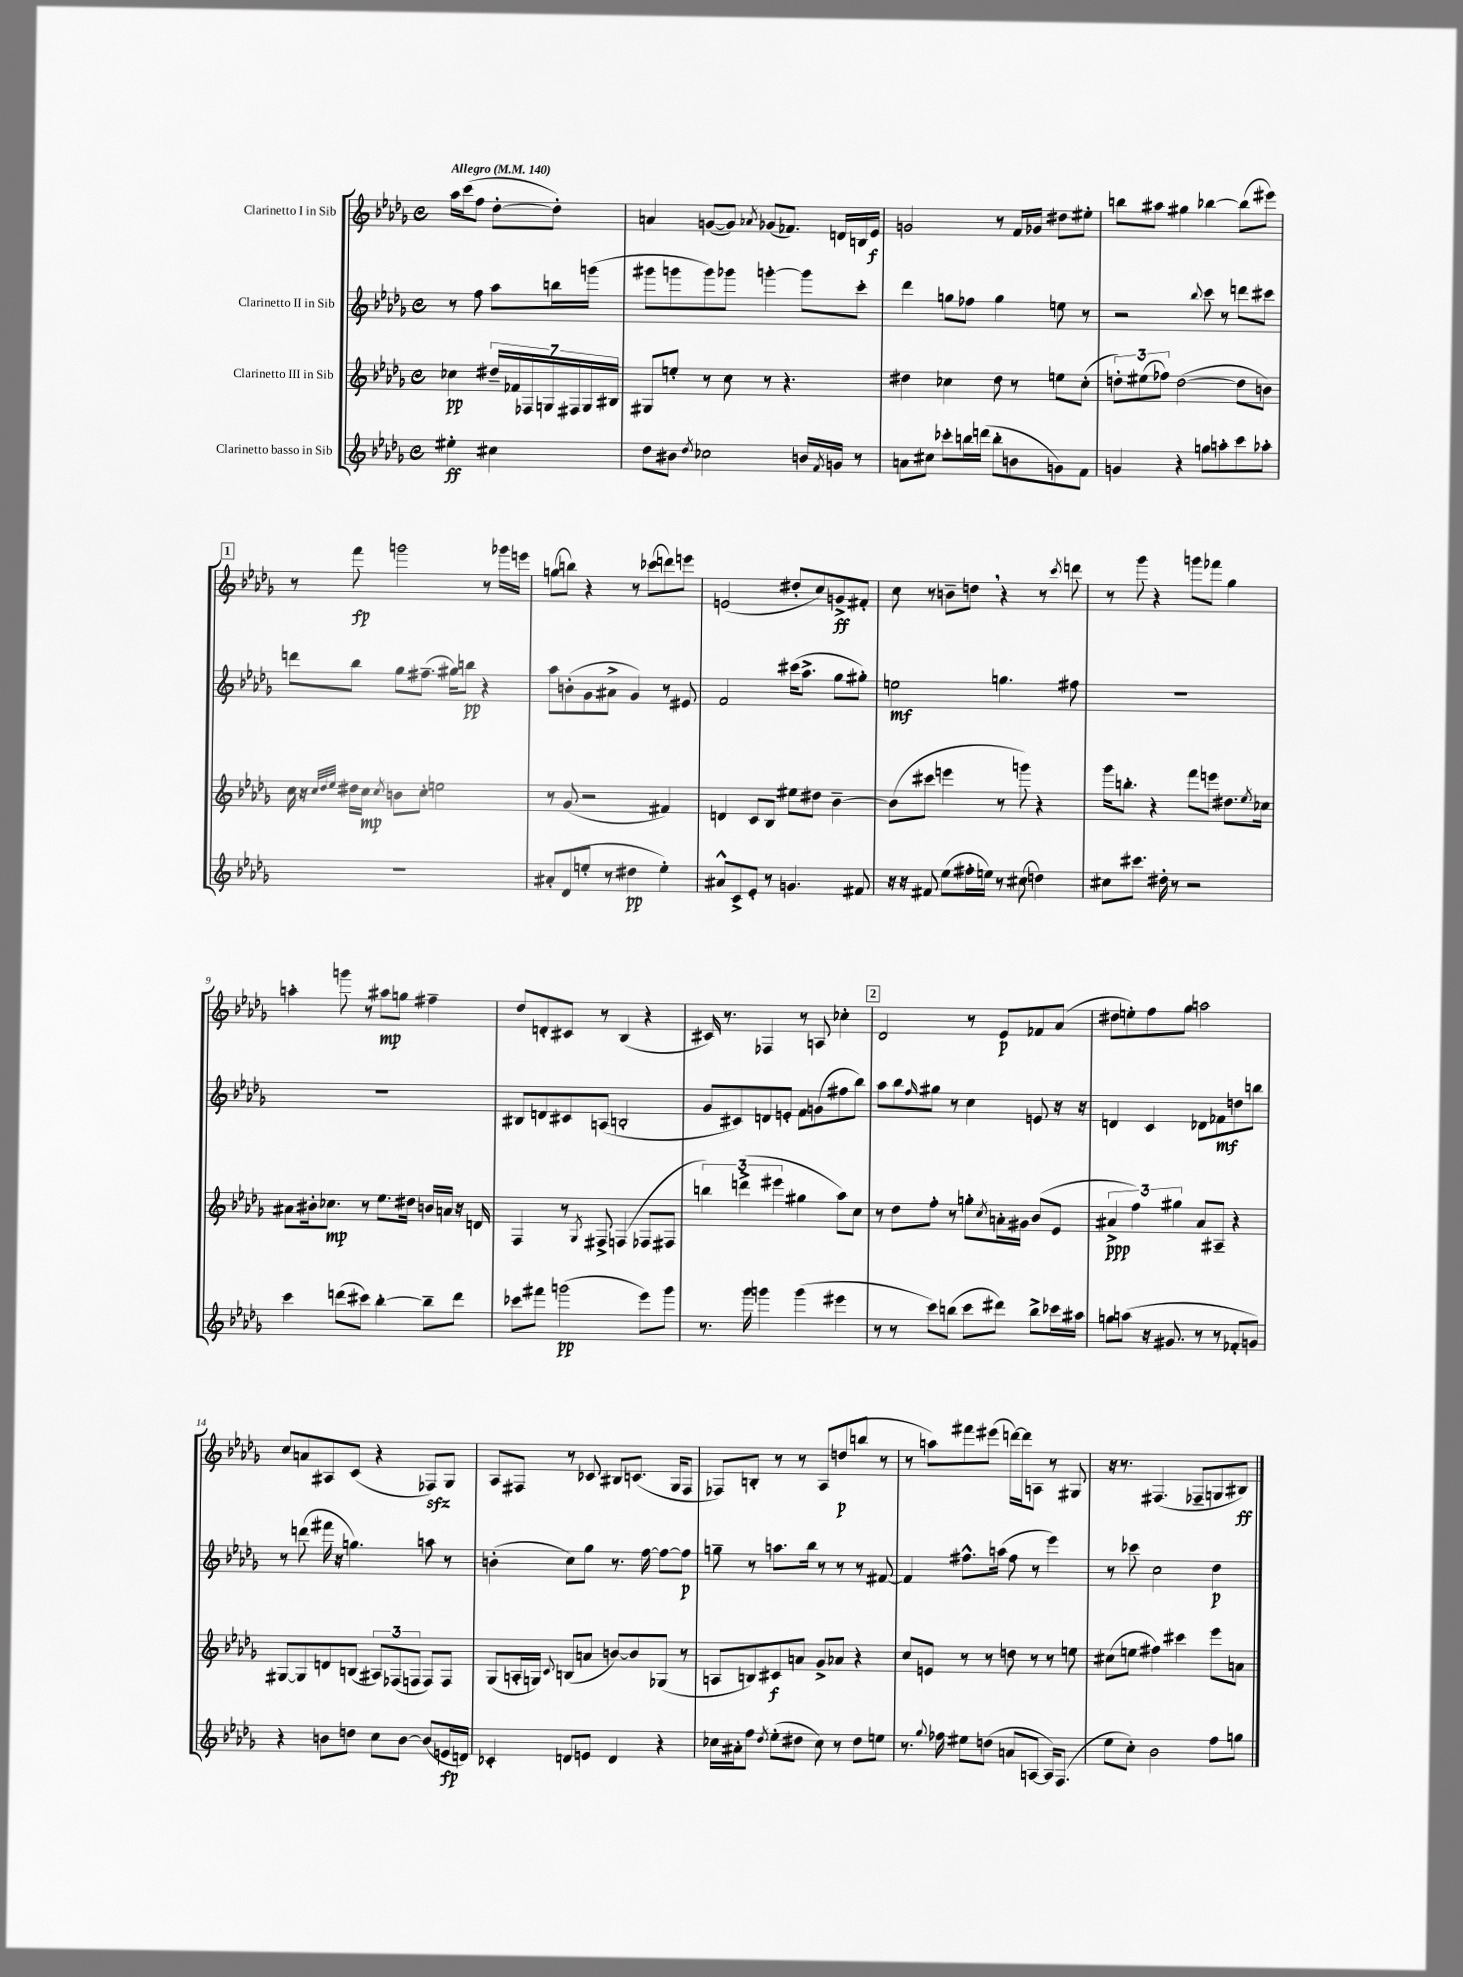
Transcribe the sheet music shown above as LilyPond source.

<<
\new StaffGroup <<
\new Staff = "s0" \with { instrumentName = "Clarinetto I in Sib" } {
    \clef treble \key des \major \defaultTimeSignature \time 4/4 \partial 2 \tempo "Allegro" 4 = 140
    aes''16 c'''16( f''8 des''8~-. des''8-.) |
    a'4 g'8~( g'8) \acciaccatura { aes'8 } ges'8( fes'8.) d'16 b16 ees'16\f |
    g'2 r8 f'16 ges'16 dis''8 eis''8-. |
    b''8 ais''8 gis''4 bes''4~ bes''8( eis'''8) |
    \mark \markup { \box "1" } r8 f'''8\fp g'''2 r8 ges'''16 e'''16 |
    g''8( b''8) r4 r8 ces'''8( d'''8) e'''8 |
    e'2( dis''8-. c''8) g'8->\ff fis'8-. |
    c''8 r8 b'8-- d''8 \breathe r4 r8 \acciaccatura { c'''8 } d'''8 |
    r8 ges'''8 r4 g'''8 fes'''8 ges''4 |
    a''4-. g'''8 r8 ais''8\mp g''8 fis''4-- |
    des''8 d'8-. cis'8 r8 bes4( r4 |
    cis'16) r8. fes4 r8 a8 ces''4-. |
    \mark \markup { \box "2" } des'2 r8 ees'8\p fes'8 aes'8( |
    dis''8 e''8-.) f''8 ges''8 a''2 |
    c''8 a'8 ais8 c'8( r4 fes8\sfz) ges8 |
    aes8 fis8 r8 ces'8 bis8 c'8.( ges16 fis8 |
    fes8) b8-. r8 r8 aes8( d''8\p b''8 r8 |
    r8 a''8) fis'''8 eis'''8( d'''16~) d'''16 a8 r8 gis8 |
    r16 r8. fis4.( fes8-- g8 bis8\ff) \bar "|." |
}
\new Staff = "s1" \with { instrumentName = "Clarinetto II in Sib" } {
    \clef treble \key des \major \defaultTimeSignature \time 4/4 \partial 2
    r8 f''8 aes''8 b''16 g'''16( |
    gis'''8 g'''8 g'''8) ges'''8 g'''4~-. g'''8 c'''8-. |
    des'''4 g''8 fes''8 g''4 e''8 r8 |
    r2 \appoggiatura { bes''8 } c'''8 r8 d'''8 cis'''8 |
    \mark \markup { \box "1" } d'''8 bes''8 ges''8 fis''8.--( gis''16) b''8\pp r4 |
    aes''8 b'8-.( ges'8 ais'8-> ges'4) r8 eis'8 |
    f'2 cis'''16( aes''8.-> ges''8 gis''8-.) |
    e''2\mf g''4. fis''8 |
    R1 |
    R1 |
    bis8 d'8 cis'8 a8( b2-. |
    ges'8 cis'8) d'8 e'8-. f'8 g'8( fis''8 bes''8) |
    \mark \markup { \box "2" } aes''8 bes''8 \grace { f''16 } gis''8 r8 c''4 e'8 r16 r16 |
    d'4 c'4 des'8 fes'8\mf d''8 b''8 |
    r8 d'''8( fis'''16 r16 g''4.) a''8 r8 |
    b'4-.( c''8) ges''8 r8. f''16~ f''8~ f''8\p |
    g''8-- r8 a''8. bes''16 r8 r8 r8 fis'8~ |
    fis'4 fis''8.-^ a''16( fis''8 r8 ees'''4) |
    r8 ces'''8 c''2 des''4\p \bar "|." |
}
\new Staff = "s2" \with { instrumentName = "Clarinetto III in Sib" } {
    \clef treble \key des \major \defaultTimeSignature \time 4/4 \partial 2
    ces''4\pp \tuplet 7/4 { dis''16-- fes'16 fes16 g16 fis16 g16 bis16 } |
    gis8 e''8-. r8 c''8 r8 r4. |
    dis''4 ces''4 dis''8 r8 e''8 ces''8-.( |
    \tuplet 3/2 { d''8-.) eis''8( fes''8) } d''2~( d''8 b'8) |
    \mark \markup { \box "1" } c''16 r16 \grace { c''32 des''32 ees''32 } dis''16 c''16\mp \acciaccatura { c''8 } b'8 c''8-. e''2 |
    r8 ges'8( r2 fis'4) |
    d'4 c'8 bes8 eis''8 dis''8 bes'4~-- |
    bes'8( cis'''8 e'''4 r8 g'''8) r4 |
    ges'''16 b''8.-. r4 f'''8 e'''8 dis''8. \acciaccatura { ees''8 } ces''16 |
    ais'8 bis'16-. ces''8.\mp r8 ees''8. dis''16 b'16 a'16 r16 d'16 |
    f4 r8 \acciaccatura { ges8 } fis8-> f4( fes8 fis8 |
    \tuplet 3/2 { b''4) d'''4->( eis'''4 } gis''4 aes''8) c''8 |
    \mark \markup { \box "2" } r8 des''8 f''8-. r8 g''8-. \acciaccatura { c''8 } a'16-. gis'16 bes'8( ees'8 |
    \tuplet 3/2 { ais'4->\ppp f''4) gis''4 } ais'8 ais8-- r4 |
    gis8~ gis8 d'8 b8( \tuplet 3/2 { ais8) fes8( f8 } f8) f8 |
    ges8( a16-. g16) \appoggiatura { c'8 } b8( a'8 b'8~) b'8 ges8( r8 |
    a8 b8) cis'8\f a'8 ges'8-> aes'8 r4 |
    c''8 e'8 r8 r8 d''8 r8 r8 e''8 |
    cis''8( e''8 fis''4) cis'''4 ees'''8 a'8 \bar "|." |
}
\new Staff = "s3" \with { instrumentName = "Clarinetto basso in Sib" } {
    \clef treble \key des \major \defaultTimeSignature \time 4/4 \partial 2
    eis''4-.\ff cis''4 |
    des''8 bis'8 \acciaccatura { des''8 } ces''2 b'16 \acciaccatura { f'8 } g'16 r8 |
    a'8 cis''8 ces'''8-. b''16 d'''16( b''8-. b'8 g'8) f'8 |
    g'4 r4 g''8 a''8-. c'''8 aes''8-. |
    \mark \markup { \box "1" } R1 |
    ais'8-. des'8( e''8-. r8 dis''4\pp e''4-.) |
    ais'8-^ c'8-> ees'8-. r8 g'4. fis'8 |
    r16 r16 fis'8 ees''8( fis''16-. e''16) r8 cis''8( d''4) |
    cis''8 cis'''8. dis''16-. r8 r2 |
    c'''4 d'''8( cis'''8) bes''4~-. bes''8-- d'''8 |
    ces'''8 fis'''8 g'''2\pp( ees'''8) g'''8 |
    r8. ges'''16 g'''4 g'''4( eis'''4 |
    \mark \markup { \box "2" } r8 r8 c'''8) b''8( c'''8 dis'''8) b''8-> ces'''16 ais''16 |
    g''8 a''8( r16 gis'8. r8 r8 fes'8-. g'8) |
    r4 b'8 d''8 c''8 b'8~ b'8( e'16\fp d'16) |
    ces'4-. d'8 e'8 d'4 r4 |
    ces''16 ais'16-. f''8 \acciaccatura { des''8 } ees''8-.( dis''8 ces''8) r8 dis''8 e''8 |
    r8. \appoggiatura { ges''8 } fes''16 eis''8 d''8( a'8 a8~ a16) f8.( |
    ees''8 c''8-.) bes'2 f''8 g''8 \bar "|." |
}
>>
>>
